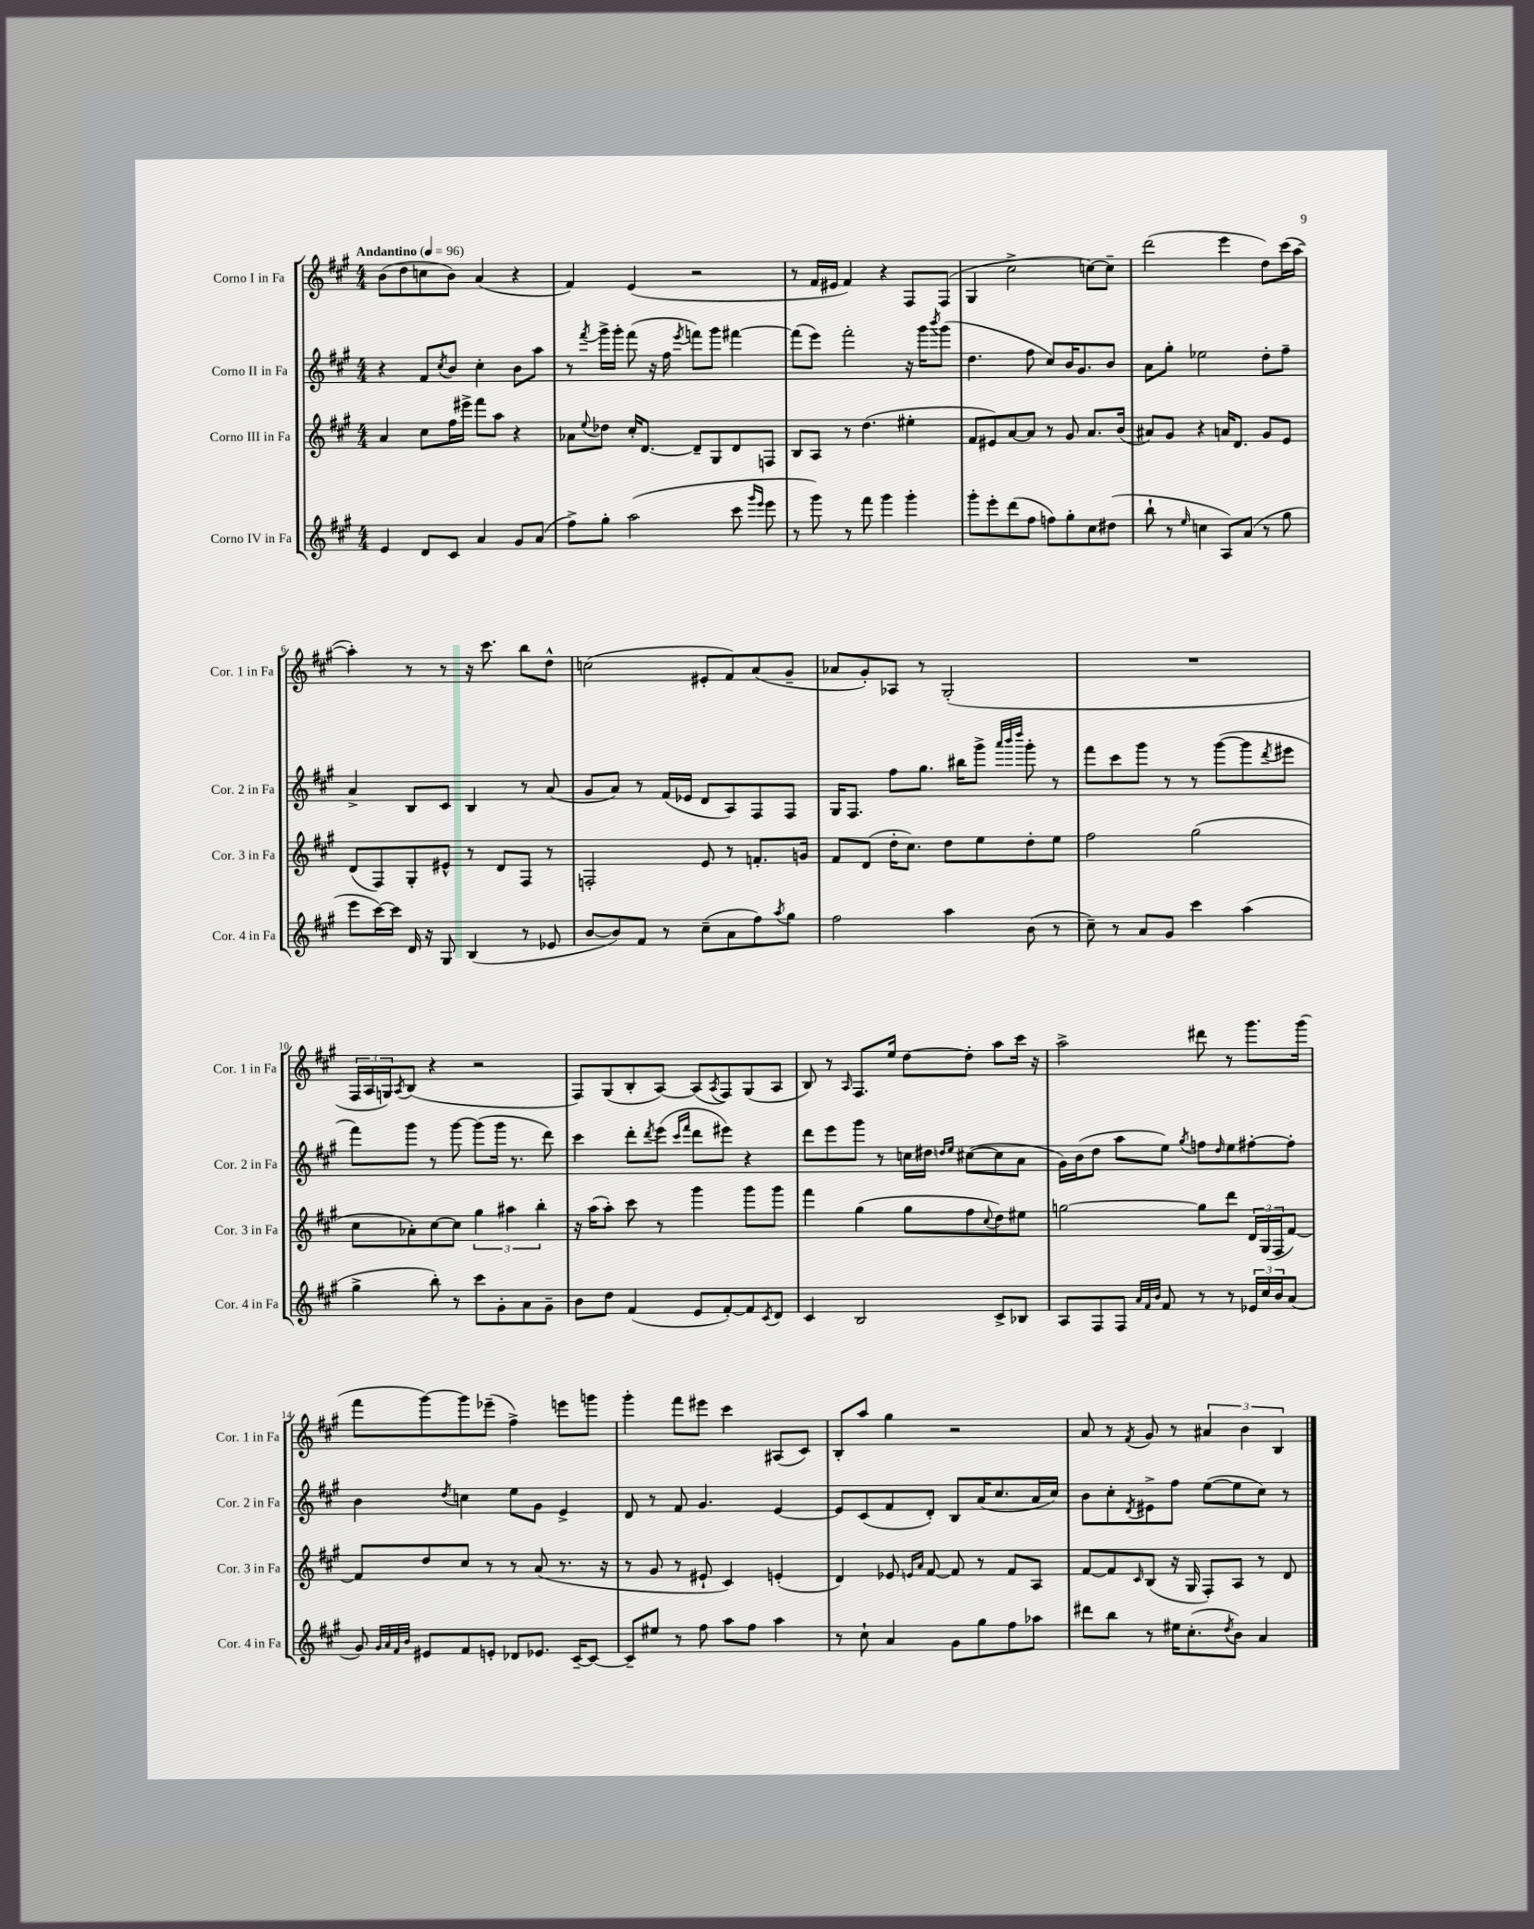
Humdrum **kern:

**kern	**kern	**kern	**kern
*staff4	*staff3	*staff2	*staff1
*clefG2	*clefG2	*clefG2	*clefG2
*k[f#c#g#]	*k[f#c#g#]	*k[f#c#g#]	*k[f#c#g#]
*M4/4	*M4/4	*M4/4	*M4/4
*MM96	*MM96	*MM96	*MM96
4e	4a	4r	(8b
.	.	.	8dd
8d	8cc#	8f#	8cc
.	.	8qcc#	.
8c#	16ff#	8b	8b)
.	16eee#^	.	.
4a	8fff#	4cc#'	(4a
.	8aa	.	.
8g#	4r	8b	4r
(8a	.	8aa	.
=	=	=	=
8ff#^)	8a-	8r	4f#)
.	8qqee	8qfff#	.
8gg#'	8dd-	16ggg#^	.
.	.	16ggg#'	.
(2aa	16cc#'	(8fff#	(4e
.	[8.d	.	.
.	.	16r	.
.	.	16ff#	.
.	.	8qeee	.
.	8d~]	8fff)	2r
.	8G#	8ggg#	.
8ccc#	8d	[4fff#	.
16qqggg#	.	.	.
16qqeee	.	.	.
8eee	8F	.	.
=	=	=	=
8r	8B	(8fff#]	8r
8ggg#)	8A	8eee)	16f#
.	.	.	16e#
8r	8r	2fff#'	4f#)
8fff#	(4.dd	.	.
4ggg#	.	.	4r
4ggg#'	4ee#'	16r	8F#
.	.	16ggg#	.
.	.	8qbbb	.
.	.	(8ggg#	(8F#
=	=	=	=
8ggg#'	8f#	4.dd	4G#
8eee'	8e#)	.	.
(8ddd	[8a	.	2cc#^
8ff#	8a]	8ff#	.
8ff)	8r	8cc#)	.
8gg#'	8g#	16b	.
.	.	8.g#	.
8cc#	8.a	.	[8cc)
(8dd#	.	8b	8cc~]
.	(16b	.	.
=	=	=	=
8bb`	8a#)	8a	(2ddd
8r	8g#	8gg#'	.
16qqee	.	.	.
4cc	4r	2ee-	.
8A)	16a	.	4eee
.	8.d	.	.
(8a	.	.	.
8r	8g#	8dd'	8dd)
8gg#	8e	8ff#~	(16ccc#
.	.	.	[16aa
=	=	=	=
8eee	(8d	4a^	4aa'])
[16ccc#)	8F#)	.	.
16ccc#]	.	.	.
16d	8G#'	8B	8r
16r	.	.	.
8G#	8e#^^	8c#	8r
(4B	8r	4B	16r
.	.	.	8.ccc#
.	8d	.	.
8r	8F#	8r	8bb
8e-	8r	(8a	8dd^^
=	=	=	=
[8b	2F'	8g#	(2cc
8b])	.	8a)	.
8f#	.	8r	.
8r	.	(16f#	.
.	.	16e-	.
(8cc#~	8e	8d	8e#'
8a	8r	8A)	8f#)
8ff#)	8.f'	8F#	(8a
8qaa	.	.	.
8gg#	.	8F#	8g#~
.	16g	.	.
=	=	=	=
2ff#	8f#	16G#	8a-
.	.	8.F#	.
.	(8d	.	8g#')
.	16dd'	8ff#	8A-
.	8.cc#)	.	.
.	.	8.gg#	8r
4aa	8dd	.	(2G#'
.	.	16bb#	.
.	8ee	8ggg#^	.
.	.	32qqaaa	.
.	.	32qqbbb	.
.	.	32qqdddd	.
(8b	8dd'	8ggg#'	.
8r	8ee	8r	.
=	=	=	=
8cc#~)	2ff#	8fff#	1r
8r	.	8ccc#	.
8a	.	8ggg#	.
8g#	.	8r	.
4ccc#	(2gg#	8r	.
.	.	([8ggg#	.
(4aa	.	8ggg#]	.
.	.	8qddd	.
.	.	8eee#	.
=	=	=	=
4gg#^	8cc#	8fff#)	24F#
.	.	.	24A
.	.	.	24G)
.	.	.	8qA
.	8a-')	8ggg#	(8B
8bb')	[8cc#	8r	4r
8r	8cc#]	[8ggg#	.
8ccc#	6gg#	(8ggg#]	2r
8g#'	.	16ggg#	.
.	6aa#	.	.
.	.	8.r	.
8a	.	.	.
.	6bb'	.	.
8g#~	.	8ddd)	.
=	=	=	=
8b	16r	4ccc#	8F#)
.	(16aa	.	.
8dd	8aa')	.	(8G#
(4f#	8ccc#	8ddd'	8B'
.	.	8qddd	.
.	8r	(8eee	[8A)
.	.	16qqccc#	.
.	.	16qqfff#	.
8e	4ggg#	8ddd	(8A]
.	.	.	8qA
[8f#')	.	8eee#)	8F#)
8f#]	8ggg#	4r	(8G#
8qc#	.	.	.
8d	8ggg#	.	8A
=	=	=	=
4c#	4fff#	8ddd	8B)
.	.	8eee	8r
.	.	.	16qqA
2B	(4gg#	8ggg#	8.F#
.	.	8r	.
.	.	.	16ee
.	8gg#	16cc	[8dd
.	.	16dd#	.
.	.	16qqdd	.
.	.	16qqee	.
.	8ff#	([8cc#	8dd']
.	8qqcc#	.	.
8c#^	8dd)	8cc#]	8aa
8B-	8ee#	8a	16ccc#
.	.	.	16r
=	=	=	=
8A	[2gg	16g#)	2aa^
.	.	(16b	.
8F#	.	8dd	.
8F#	.	8aa	.
32qqa	.	.	.
32qqf#	.	.	.
32qqb	.	.	.
8f#	.	8ee)	.
.	.	8qgg#	.
8r	8gg]	8ff	8ddd#
.	.	16qqdd	.
8r	8ddd	8ee	8r
24e-	24d	[8ff#'	8.ggg#
24cc#	(24G#	.	.
24b	24F#	.	.
(8a	[8f#)	8ff#']	.
.	.	.	(16ggg#
=	=	=	=
8g#)	8f#]	4b	8fff#
32qqg#	.	.	.
32qqa	.	.	.
32qqf#	.	.	.
32qqb	.	.	.
8e#	8dd	.	[8ggg#)
.	.	8qdd	.
8f#	8cc#	4cc	8ggg#]
8e'	8r	.	(8eee-~
8d-	8r	8ee	4ff#^)
8.e-	(8a	8g#	.
.	8.r	4e^	8eee
[16c#~	.	.	.
8c#_	.	.	8ggg
.	16r	.	.
=	=	=	=
8c#~]	8r	8d	4ggg#'
8ee#	8g#	8r	.
8r	8r	8f#	8fff#
8ff#	8e#`	4.g#	8eee#
8aa	4c#)	.	4ccc#
8ff#	.	.	.
4aa	(4e'	[4e	(8A#
.	.	.	8c#)
=	=	=	=
8r	4d)	8e]	8B'
8cc#`	.	(8c#	8aa
4a	8e-	8f#	4gg#
.	16qqe	.	.
.	16qqa	.	.
.	[8f#	8d')	.
8g#	8f#]	8B	2r
8gg#	8r	(16a	.
.	.	8.cc#	.
8ff#	8f#	.	.
8aa-	8A	16a	.
.	.	16cc#)	.
=	=	=	=
8ddd#	[8f#	8b	8a
8bb	8f#]	8cc#'	8r
.	16qqc#	8qd	8qf#
8r	(8B	8e#^	8g#
16ee#	16r	8ff#	8r
(8.cc#'	16G#	.	.
.	8F#')	([8ee	6a#
8qdd	.	.	.
8b)	8A	8ee]	.
.	.	.	6b
4a	8r	8cc#)	.
.	.	.	6B
.	8d	8r	.
==	==	==	==
*-	*-	*-	*-
